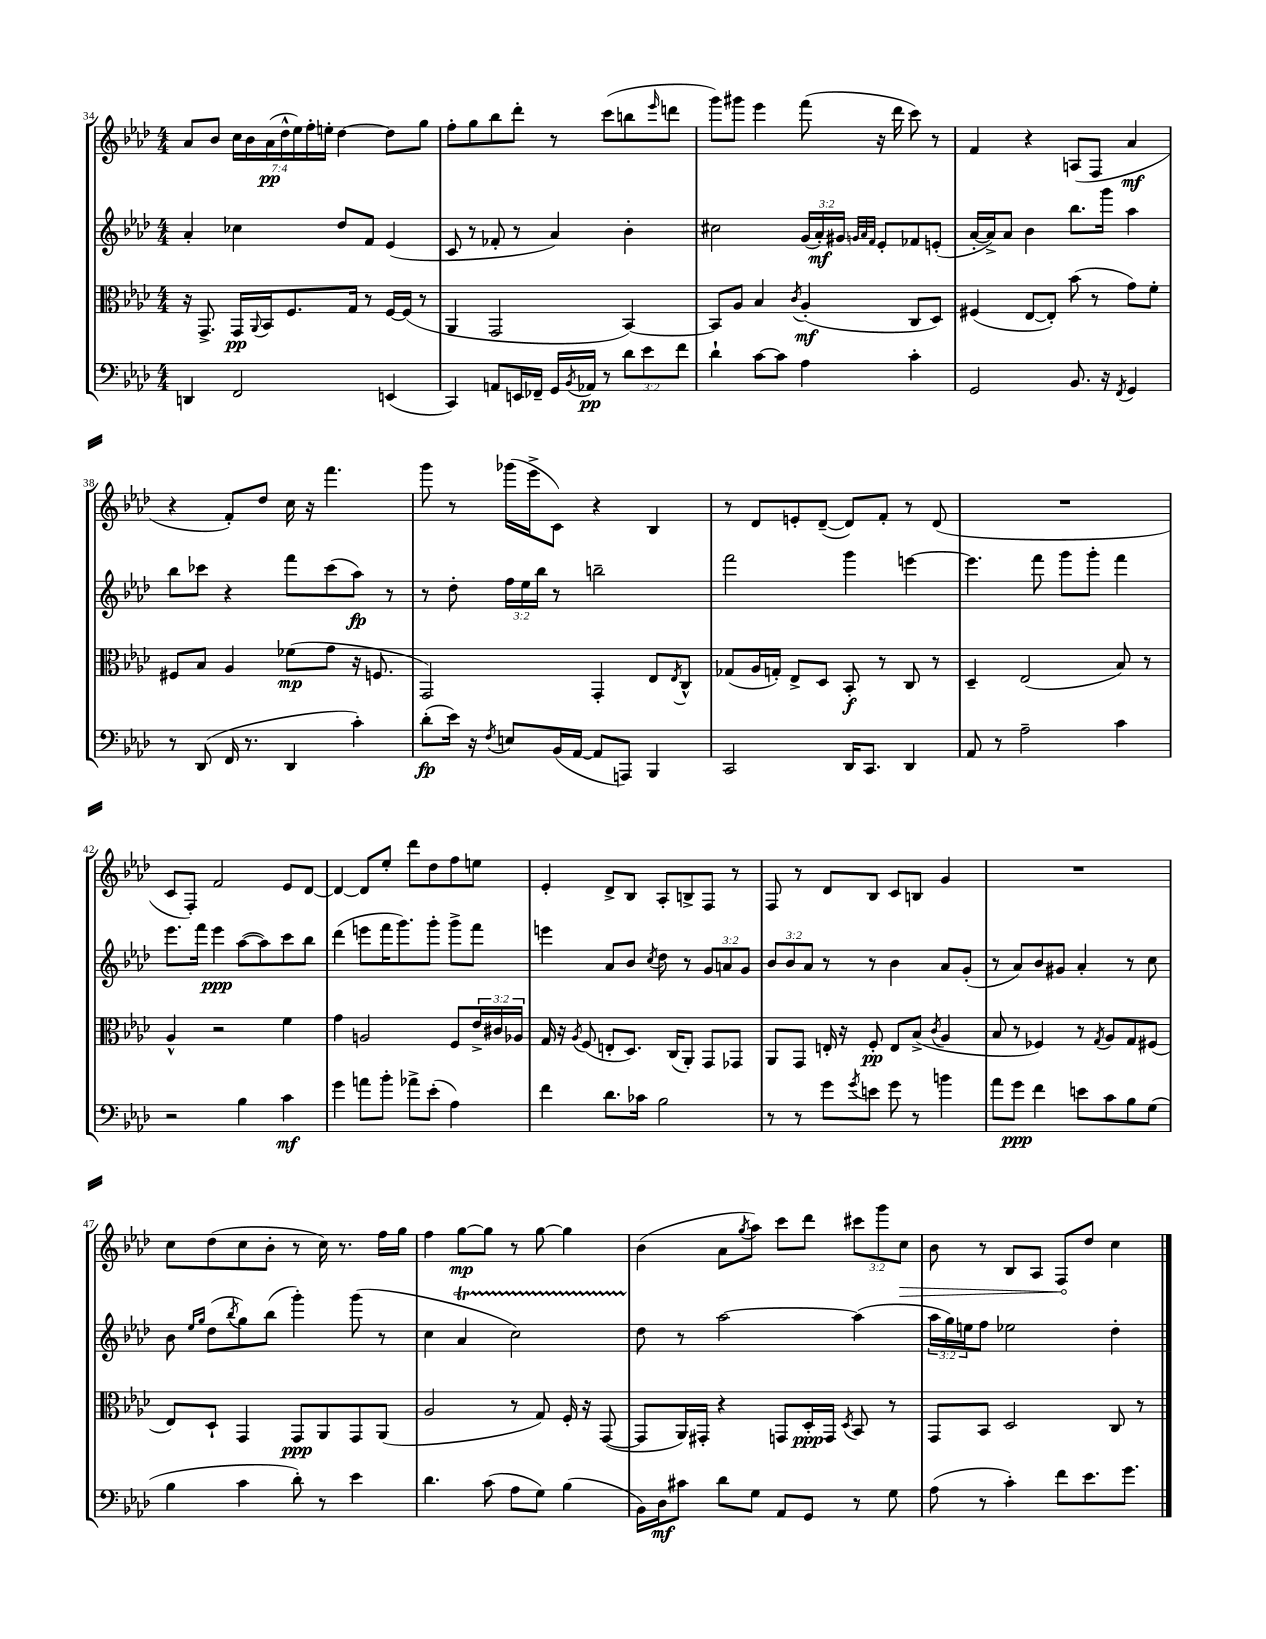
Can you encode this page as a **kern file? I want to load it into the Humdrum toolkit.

**kern	**dynam	**kern	**dynam	**kern	**dynam	**kern	**dynam
*part4	*part4	*part3	*part3	*part2	*part2	*part1	*part1
*staff4	*staff4	*staff3	*staff3	*staff2	*staff2	*staff1	*staff1
*clefF4	*	*clefC3	*	*clefG2	*	*clefG2	*
*k[b-e-a-d-]	*	*k[b-e-a-d-]	*	*k[b-e-a-d-]	*	*k[b-e-a-d-]	*
*M4/4	*	*M4/4	*	*M4/4	*	*M4/4	*
=34	=34	=34	=34	=34	=34	=34	=34
4DDn/	.	16r	.	4a-'/	.	8a-/L	.
.	.	8.GG^/	.	.	.	.	.
.	.	.	.	.	.	8b-/J	.
2FF/	.	16GG/LL	pp	4cc-X\	.	28cc\LL	.
.	.	.	.	.	.	28b-\	.
.	.	8qqAA-/	.	.	.	.	.
.	.	16BB-/J	.	.	.	.	.
.	.	.	.	.	.	(28a-\	pp
.	.	.	.	.	.	28dd-^^\	.
.	.	8.F/	.	.	.	.	.
.	.	.	.	.	.	28ee-\)	.
.	.	.	.	.	.	28ff'\	.
.	.	.	.	.	.	28een'\JJ	.
.	.	.	.	8dd-/L	.	[4dd-\	.
.	.	16G/Jk	.	.	.	.	.
.	.	8r	.	8f/J	.	.	.
(4EEn/	.	[16F/LL	.	(4e-/	.	8dd-\L]	.
.	.	(16F/JJ]	.	.	.	.	.
.	.	8r	.	.	.	8gg\J	.
=35	=35	=35	=35	=35	=35	=35	=35
4CC/)	.	4AA-/	.	8c/	.	8ff'\L	.
.	.	.	.	8r	.	8gg\	.
8AAn/L	.	2GG/	.	8f-X'/	.	8bb-\	.
16EEn/L	.	.	.	8r	.	8ddd-'\J	.
16FF-X~/JJ	.	.	.	.	.	.	.
16GG/LL	.	.	.	4a-/)	.	8r	.
8qBB-/	.	.	.	.	.	.	.
16AA-X/JJ	pp	.	.	.	.	.	.
8r	.	.	.	.	.	(8ccc\L	.
12d-\L	.	[4BB-/)	.	4b-'\	.	8bbn\	.
12e-\	.	.	.	.	.	.	.
.	.	.	.	.	.	16qqeee-/	.
.	.	.	.	.	.	8dddn\J	.
12f\J	.	.	.	.	.	.	.
=36	=36	=36	=36	=36	=36	=36	=36
4d-`\	.	8BB-/L]	.	2cc#X\	.	8ggg\L)	.
.	.	8A-/J	.	.	.	8ggg#X\J	.
[8c\L	.	4B-/	.	.	.	4eee-\	.
8c\J]	.	.	.	.	.	.	.
.	.	8qc/	.	.	.	.	.
4A-\	.	(4A-'/	mf	(24g/LL	.	(8fff\	.
.	.	.	.	24a-'/)	mf	.	.
.	.	.	.	24g#X/JJ	.	.	.
.	.	.	.	32qqgn/LLL	.	.	.
.	.	.	.	32qqa-/	.	.	.
.	.	.	.	32qqf/JJJ	.	.	.
.	.	.	.	8e-'/L	.	16r	.
.	.	.	.	.	.	16ddd-\	.
4c'\	.	8C/L	.	8f-X/	.	8ccc\)	.
.	.	8D-/J)	.	(8en'/J	.	8r	.
=37	=37	=37	=37	=37	=37	=37	=37
2GG/	.	(4F#X/	.	[16a-'/LL	.	4f/	.
.	.	.	.	16a-^/J])	.	.	.
.	.	.	.	8a-/J	.	.	.
.	.	[8E-/L	.	4b-\	.	4r	.
.	.	8E-'/J])	.	.	.	.	.
8.BB-/	.	(8b-\	.	8.bb-\L	.	(8An/L	.
.	.	8r	.	.	.	8F/J	.
16r	.	.	.	16ggg\Jk	.	.	.
8qFF/	.	.	.	.	.	.	.
4GG/	.	8g\L)	.	4aa-\	.	4a-/	mf
.	.	8f'\J	.	.	.	.	.
!!LO:LB:g=z
=38	=38	=38	=38	=38	=38	=38	=38
8r	.	8F#X/L	.	8bb-\L	.	4r	.
(8DD-/	.	8B-/J	.	8ccc-X\J	.	.	.
16FF/	.	4A-/	.	4r	.	8f'/L)	.
8.r	.	.	.	.	.	.	.
.	.	.	.	.	.	8dd-/J	.
4DD-/	.	(8f-X\L	mp	8fff\L	.	16cc\	.
.	.	.	.	.	.	16r	.
.	.	8g\J	.	(8ccc-\	.	4.fff\	.
4c'\)	.	16r	.	8aa-\J)	fp	.	.
.	.	8.Fn/	.	.	.	.	.
.	.	.	.	8r	.	.	.
=39	=39	=39	=39	=39	=39	=39	=39
(8d-'\L	fp	2GG/)	.	8r	.	8ggg\	.
16e-\Jk)	.	.	.	8dd-'\	.	8r	.
16r	.	.	.	.	.	.	.
8qF/	.	.	.	.	.	.	.
8En/L	.	.	.	24ff\LL	.	(16ggg-X\LL	.
.	.	.	.	24ee-\	.	.	.
.	.	.	.	.	.	16eee-^\J	.
.	.	.	.	24bb-\JJ	.	.	.
(16BB-/L	.	.	.	8r	.	8c\J)	.
[16AA-/JJ	.	.	.	.	.	.	.
8AA-/L]	.	4GG'/	.	2bbn~\	.	4r	.
8AAAn/J)	.	.	.	.	.	.	.
4BBB-/	.	8E-/L	.	.	.	4B-/	.
.	.	8qE-/	.	.	.	.	.
.	.	8C^^/J	.	.	.	.	.
=40	=40	=40	=40	=40	=40	=40	=40
2CC/	.	(8G-X/L	.	2fff\	.	8r	.
.	.	16A-/L	.	.	.	8d-/L	.
.	.	16Gn'/JJ)	.	.	.	.	.
.	.	8E-^/L	.	.	.	8en'/	.
.	.	8D-/J	.	.	.	([8d-~/J	.
16DD-/KL	.	8BB-'/	f	4ggg\	.	8d-/L])	.
8.CC/J	.	.	.	.	.	.	.
.	.	8r	.	.	.	8f'/J	.
4DD-/	.	8C/	.	[4eeen\	.	8r	.
.	.	8r	.	.	.	(8d-/	.
=41	=41	=41	=41	=41	=41	=41	=41
8AA-/	.	4D-~/	.	4.eee\]	.	1r	.
8r	.	.	.	.	.	.	.
2A-~\	.	(2E-/	.	.	.	.	.
.	.	.	.	8fff\	.	.	.
.	.	.	.	8ggg\L	.	.	.
.	.	.	.	8ggg'\J	.	.	.
4c\	.	8B-/)	.	4fff\	.	.	.
.	.	8r	.	.	.	.	.
!!LO:LB:g=z
=42	=42	=42	=42	=42	=42	=42	=42
2r	.	4A-^^/	.	8.eee-\L	.	8c/L	.
.	.	.	.	.	.	8F'/J)	.
.	.	.	.	16fff\Jk	.	.	.
.	.	2r	.	4eee-\	ppp	2f/	.
4B-\	.	.	.	([8aa-\L	.	.	.
.	.	.	.	8aa-\])	.	.	.
4c\	mf	4f\	.	8ccc\	.	8e-/L	.
.	.	.	.	8bb-\J	.	[8d-/J	.
=43	=43	=43	=43	=43	=43	=43	=43
4g\	.	4g\	.	(4ddd-\	.	4d-/_	.
8an\L	.	2An/	.	8eeen\L	.	8d-/L]	.
8b-'\J	.	.	.	16fff\K	.	8ee-'/J	.
.	.	.	.	8.ggg\)	.	.	.
8a-X^\L	.	.	.	.	.	8ddd-\L	.
(8e-'\J	.	.	.	8ggg'\J	.	8dd-\	.
4A-\)	.	8F/L	.	8ggg^\L	.	8ff\	.
.	.	24e-^/L	.	8fff\J	.	8een\J	.
.	.	24c#X/	.	.	.	.	.
.	.	24A-X/JJ	.	.	.	.	.
=44	=44	=44	=44	=44	=44	=44	=44
4f\	.	16G/	.	4eeen\	.	4e-'/	.
.	.	16r	.	.	.	.	.
.	.	8qA-/	.	.	.	.	.
.	.	(8F/	.	.	.	.	.
8.d-\L	.	8En'/L	.	8a-/L	.	8d-^/L	.
.	.	8.D-/J)	.	8b-/J	.	8B-/J	.
16c-X\Jk	.	.	.	.	.	.	.
.	.	.	.	8qcc/	.	.	.
2B-\	.	.	.	8dd-\	.	8A-'/L	.
.	.	(16C/KL	.	.	.	.	.
.	.	8AA-'/J)	.	8r	.	8Bn^/	.
.	.	8GG/L	.	12g/L	.	8F/J	.
.	.	.	.	12an/	.	.	.
.	.	8GG-X/J	.	.	.	8r	.
.	.	.	.	12g/J	.	.	.
=45	=45	=45	=45	=45	=45	=45	=45
8r	.	8AA-/L	.	12b-/L	.	8F/	.
.	.	.	.	12b-/	.	.	.
8r	.	8GG/J	.	.	.	8r	.
.	.	.	.	12a-/J	.	.	.
8g\L	.	16En'/	.	8r	.	8d-/L	.
.	.	16r	.	.	.	.	.
8qg/	.	.	.	.	.	.	.
8en\J	.	8F'/	pp	8r	.	8B-/J	.
8g\	.	8E/L	.	4b-\	.	8c/L	.
8r	.	(8B-^/J	.	.	.	8Bn/J	.
.	.	8qc/	.	.	.	.	.
4bn\	.	4A-/	.	8a-/L	.	4g/	.
.	.	.	.	(8g'/J	.	.	.
=46	=46	=46	=46	=46	=46	=46	=46
8a-\L	.	8B-/	.	8r	.	1r	.
8g\J	ppp	8r	.	8a-/L)	.	.	.
4f\	.	4F-X/)	.	8b-/	.	.	.
.	.	.	.	8g#X/J	.	.	.
8en\L	.	8r	.	4a-'/	.	.	.
.	.	8qG/	.	.	.	.	.
8c\	.	8A-/L	.	.	.	.	.
8B-\	.	8G/	.	8r	.	.	.
(8G\J	.	(8F#X/J	.	8cc\	.	.	.
!!LO:LB:g=z
=47	=47	=47	=47	=47	=47	=47	=47
4B-\	.	8E-/L)	.	8b-\	.	8cc\L	.
.	.	.	.	16qqee-/LL	.	.	.
.	.	.	.	16qqgg/JJ	.	.	.
.	.	8D-`/J	.	(8dd-\L	.	(8dd-\	.
.	.	.	.	8qbb-/	.	.	.
4c\	.	4GG/	.	8gg\)	.	8cc\	.
.	.	.	.	(8bb-\J	.	8b-'\J	.
8d-'\)	.	8GG/L	ppp	4ggg'\)	.	8r	.
8r	.	8AA-/	.	.	.	16cc\)	.
.	.	.	.	.	.	8.r	.
4e-\	.	8GG/	.	(8ggg\	.	.	.
.	.	(8AA-/J	.	8r	.	16ff\LL	.
.	.	.	.	.	.	16gg\JJ	.
=48	=48	=48	=48	=48	=48	=48	=48
4.d-\	.	2A-/	.	4cc\	.	4ff\	.
.	.	.	.	4a-T/	.	[8gg\L	mp
(8c\	.	.	.	.	.	8gg\J]	.
8A-\L	.	8r	.	2ccTTT\)	.	8r	.
8G\J)	.	8G/)	.	.	.	[8gg\	.
(4B-\	.	16F'/	.	.	.	4gg\]	.
.	.	16r	.	.	.	.	.
.	.	([8GG/	.	.	.	.	.
=49	=49	=49	=49	=49	=49	=49	=49
16BB-\LL)	.	8GG/L]	.	8dd-\	.	(4b-\	.
16D-\J	mf	.	.	.	.	.	.
8c#X\J	.	16AA-/L)	.	8r	.	.	.
.	.	16GG#X'/JJ	.	.	.	.	.
8d-\L	.	4r	.	[2aa-\	.	8a-\L	.
.	.	.	.	.	.	8qgg/	.
8G\J	.	.	.	.	.	8aa-\J)	.
8AA-/L	.	8GGn/L	.	.	.	8ccc\L	.
8GG/J	.	16D-'/L	ppp	.	.	8ddd-\J	.
.	.	16GG/JJ	.	.	.	.	.
.	.	8qD-/	.	.	.	.	.
8r	.	8BB-/	.	(4aa-\]	.	12ccc#X\L	.
.	.	.	.	.	.	12ggg\	.
8G\	.	8r	.	.	.	.	.
!	!	!	!	!	!	!	!LO:HP:b
.	.	.	.	.	.	12cc\J	>
=50	=50	=50	=50	=50	=50	=50	=50
(8A-\	.	8GG/L	.	24aa-\LL	.	8b-\	.
.	.	.	.	24gg\)	.	.	.
.	.	.	.	24een\J	.	.	.
8r	.	8BB-/J	.	8ff\J	.	8r	.
4c'\)	.	2D-/	.	2ee-X\	.	8B-/L	.
.	.	.	.	.	.	8A-/J	.
8f\L	.	.	.	.	.	8F/L	.
8.e-\	.	.	.	.	.	8dd-/J	]
.	.	8C/	.	4dd-'\	.	4cc\	.
8.g\J	.	.	.	.	.	.	.
.	.	8r	.	.	.	.	.
==	==	==	==	==	==	==	==
*-	*-	*-	*-	*-	*-	*-	*-
